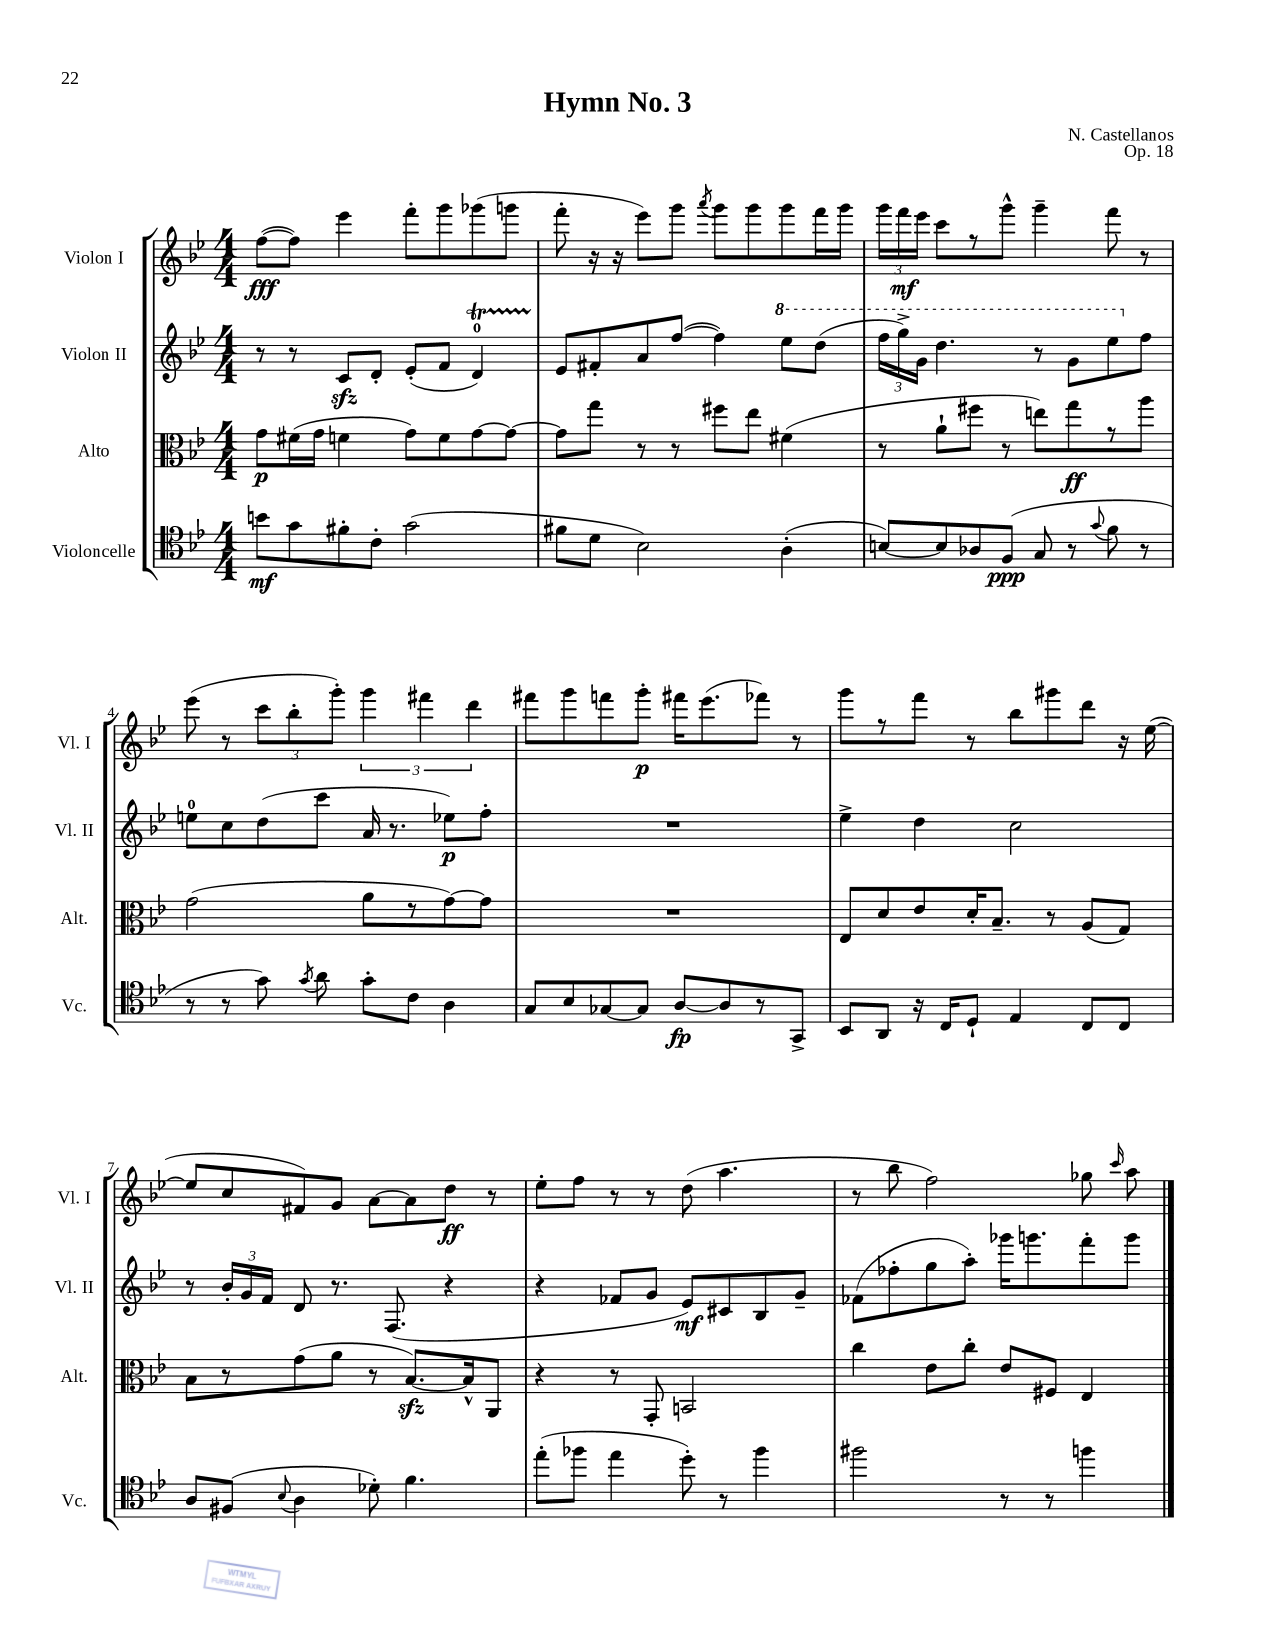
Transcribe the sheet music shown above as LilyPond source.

\header { title = "Hymn No. 3" composer = "N. Castellanos" opus = "Op. 18" }
<<
\new StaffGroup <<
\new Staff = "s0" \with { instrumentName = "Violon I" shortInstrumentName = "Vl. I" } {
    \clef treble \key bes \major \numericTimeSignature \time 4/4
    \autoBeamOff f''8[~\fff( f''8]) ees'''4 f'''8[-. g'''8 ges'''8( g'''8] |
    f'''8-. r16 r16 ees'''8[) g'''8] \acciaccatura { a'''8 } g'''8[ g'''8 g'''8 f'''16 g'''16] |
    \tuplet 3/2 { g'''16[ f'''16\mf ees'''16] } c'''8[ r8 g'''8]-^ g'''4-- f'''8 r8 |
    ees'''8( r8 \tuplet 3/2 { c'''8[ bes''8-. g'''8]-.) } \tuplet 3/2 { g'''4 fis'''4 d'''4 } |
    fis'''8[ g'''8 f'''8 g'''8]-.\p fis'''16[ ees'''8.( fes'''8]) r8 |
    g'''8[ r8 f'''8] r8 bes''8[ gis'''8 d'''8] r16 ees''16~( |
    ees''8[ c''8 fis'8) g'8] a'8[~ a'8 d''8]\ff r8 |
    ees''8[-. f''8] r8 r8 d''8( a''4. |
    r8 bes''8 f''2) ges''8 \grace { c'''16 } a''8 \bar "|." |
}
\new Staff = "s1" \with { instrumentName = "Violon II" shortInstrumentName = "Vl. II" } {
    \clef treble \key bes \major \numericTimeSignature \time 4/4
    \autoBeamOff r8 r8 c'8[\sfz d'8]-. ees'8[-.( f'8] d'4-0\startTrillSpan) |
    ees'8[\stopTrillSpan fis'8-. a'8 f''8]~( f''4) \ottava #1 ees'''8[ d'''8]( |
    \tuplet 3/2 { f'''16[ g'''16->) g''16] } d'''4. r8 g''8[ ees'''8 \ottava #0 f''8] |
    e''8[-0 c''8 d''8( c'''8] a'16 r8. ees''8[\p) f''8]-. |
    R1 |
    ees''4-> d''4 c''2 |
    r8 \tuplet 3/2 { bes'16[-. g'16 f'16] } d'8 r8. f8.( r4 |
    r4 fes'8[ g'8] ees'8[\mf) cis'8 bes8 g'8]-- |
    fes'8[( fes''8-. g''8 a''8]-.) ges'''16[ g'''8. f'''8-. g'''8] \bar "|." |
}
\new Staff = "s2" \with { instrumentName = "Alto" shortInstrumentName = "Alt." } {
    \clef alto \key bes \major \numericTimeSignature \time 4/4
    \autoBeamOff g'8[\p fis'16( g'16] f'4 g'8[) f'8 g'8~ g'8]~ |
    g'8[ g''8] r8 r8 fis''8[ ees''8] fis'4( |
    r8 a'8[-! fis''8] r8 e''8[) g''8\ff r8 a''8] |
    g'2( a'8[ r8 g'8~) g'8] |
    R1 |
    ees8[ d'8 ees'8 d'16-. bes8.]-- r8 a8[( g8]) |
    bes8[ r8 g'8( a'8] r8 bes8.[~\sfz) bes16-^ a,8] |
    r4 r8 g,8-. b,2 |
    c''4 ees'8[ c''8]-. ees'8[ fis8] ees4 \bar "|." |
}
\new Staff = "s3" \with { instrumentName = "Violoncelle" shortInstrumentName = "Vc." } {
    \clef tenor \key bes \major \numericTimeSignature \time 4/4
    \autoBeamOff b'8[\mf g'8 fis'8-. c'8]-. g'2( |
    fis'8[ d'8] bes2) a4-.( |
    b8[~) b8 aes8 f8]\ppp( g8 r8 \appoggiatura { g'8 } f'8 r8 |
    r8 r8 g'8) \acciaccatura { g'8 } a'8 g'8[-. c'8] a4 |
    g8[ bes8 ges8~ ges8] a8[~\fp a8 r8 g,8]-> |
    bes,8[ a,8] r16 c16[ d8]-! ees4 c8[ c8] |
    a8[ fis8]( \appoggiatura { bes8 } a4 des'8-.) f'4. |
    ees''8[-.( fes''8] ees''4 d''8-.) r8 fes''4 |
    fis''2 r8 r8 f''4 \bar "|." |
}
>>
>>
